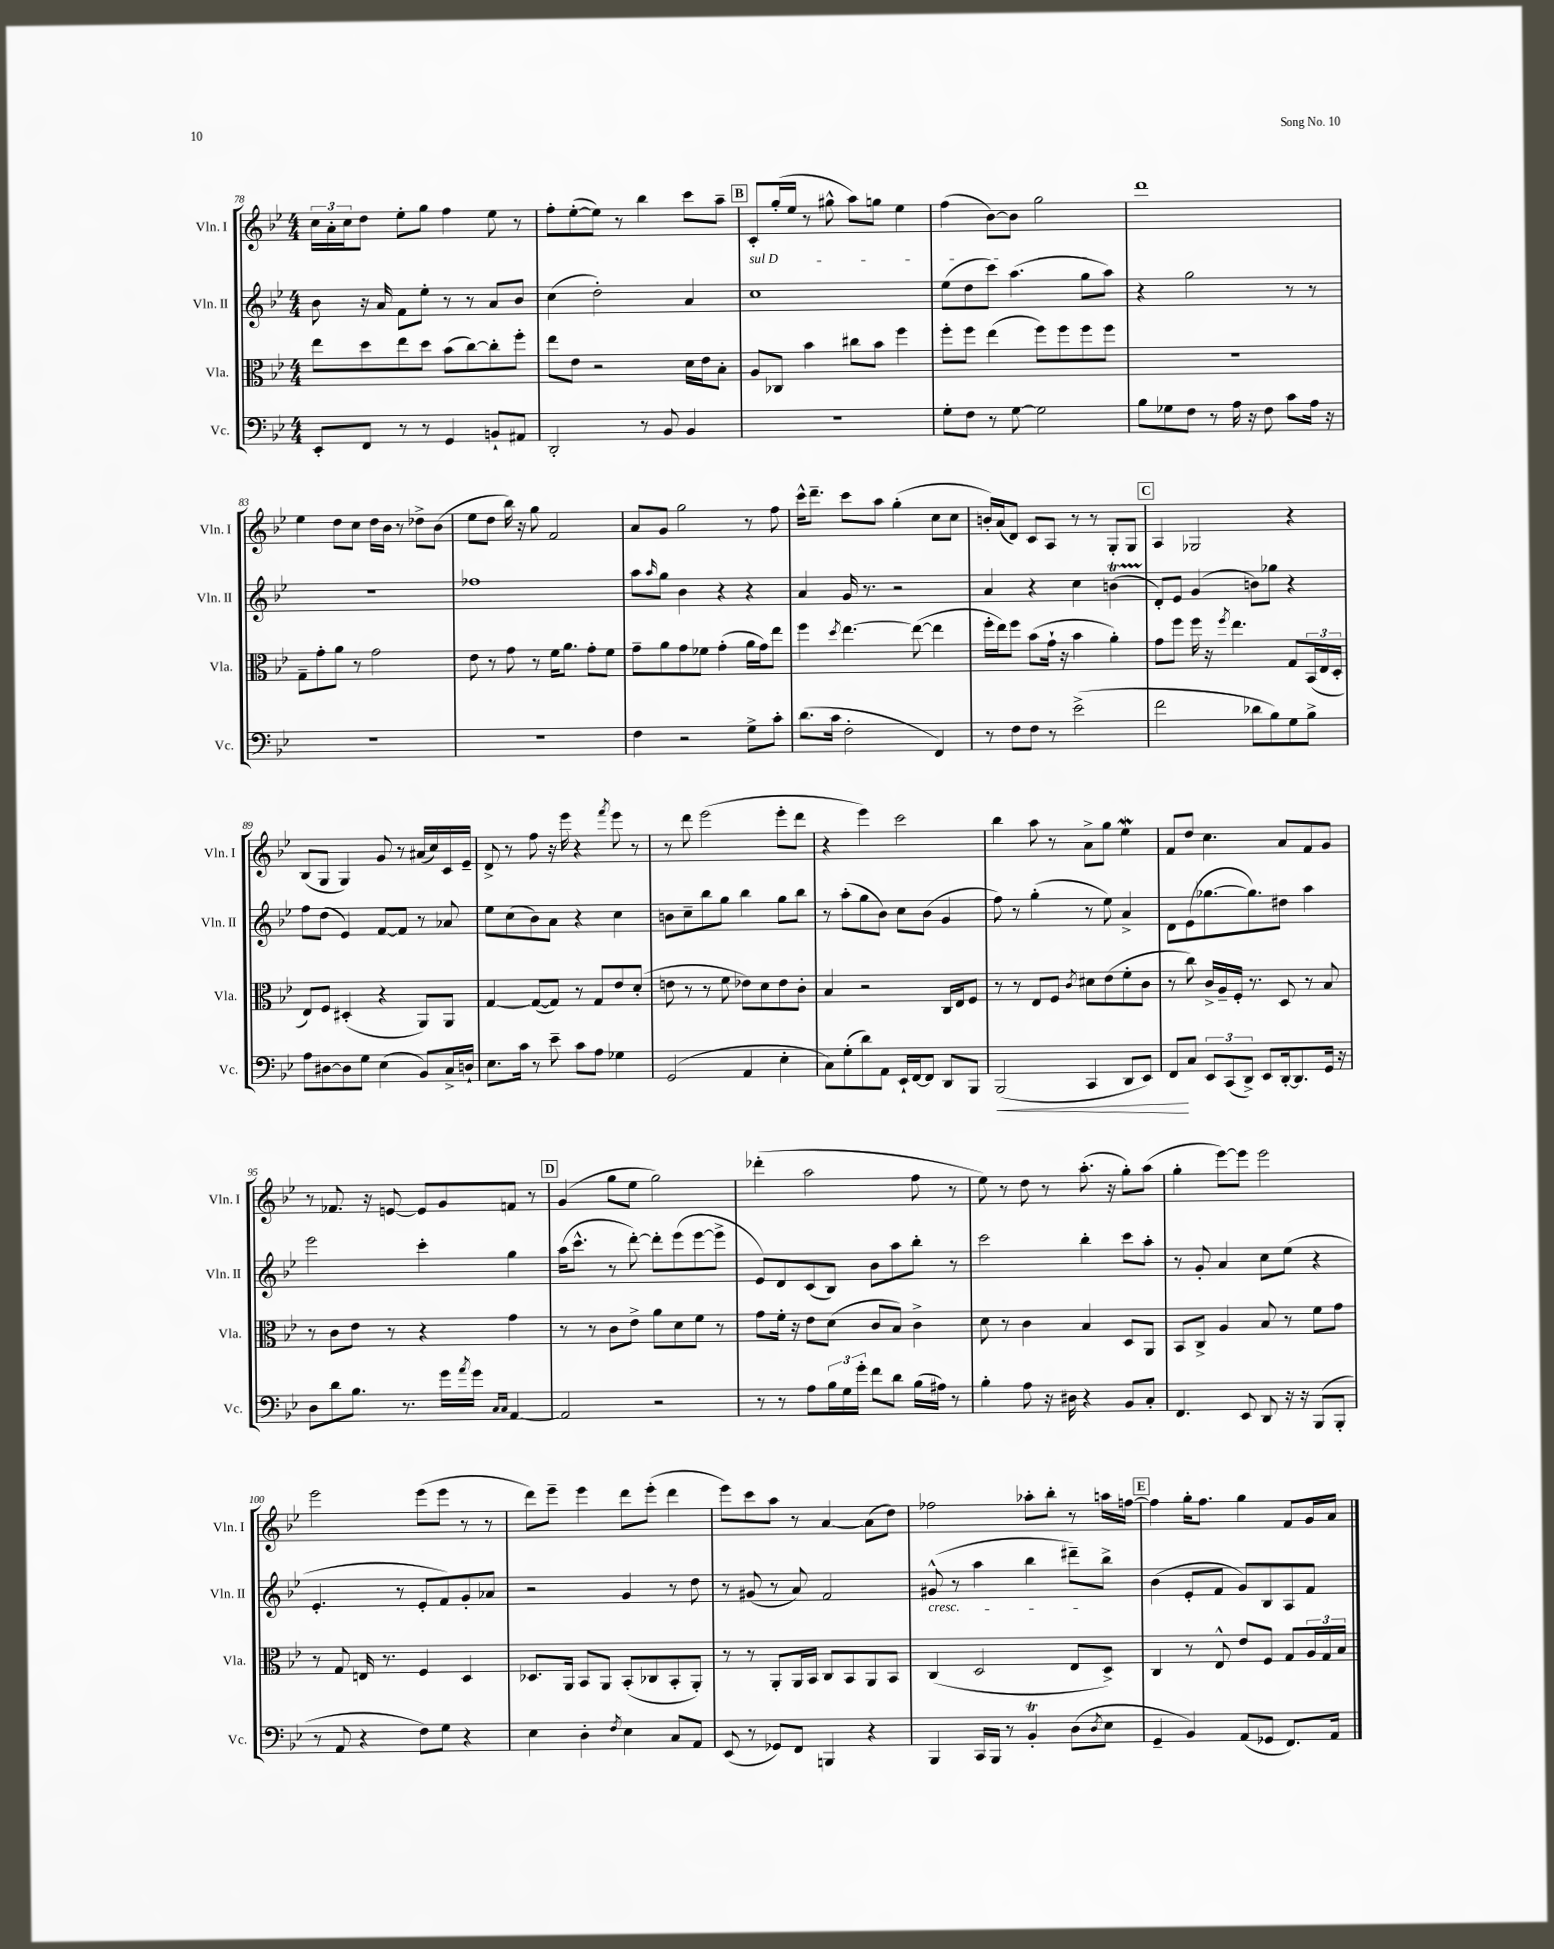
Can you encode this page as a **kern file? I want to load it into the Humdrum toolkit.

**kern	**kern	**kern	**kern
*staff4	*staff3	*staff2	*staff1
*clefF4	*clefC3	*clefG2	*clefG2
*k[b-e-]	*k[b-e-]	*k[b-e-]	*k[b-e-]
*M4/4	*M4/4	*M4/4	*M4/4
8EE-'	8ee-	8b-	24cc
.	.	.	24a'
.	.	.	24cc
8FF	8dd	16r	8dd
.	.	16a	.
8r	8ee-	8f	8ee-'
8r	8dd	8ee-'	8gg
4GG	(8b-	8r	4ff
.	[8cc)	8r	.
8BB`	8cc']	8a	8ee-
8AA#	8ff'	8b-	8r
=	=	=	=
2DD'	8ee-	(4cc	8ff'
.	8e-	.	([8ee-'
.	2r	2dd')	8ee-])
.	.	.	8r
8r	.	.	4bb-
8BB-	.	.	.
4BB-	16d	4a	8ccc
.	16e-	.	.
.	8B-'	.	8aa~
=	=	=	=
1r	8A	1cc	8c'
.	8C-	.	(16gg'
.	.	.	16ee-
.	4b-	.	8r
.	.	.	8gg#^^
.	8cc#	.	8aa)
.	8b-	.	8gg
.	4ff	.	4ee-
=	=	=	=
8G'	8ff'	(8ee-	(4ff
8F	8ff	8dd	.
8r	(4ee-	8ccc)	[8b-)
[8G	.	(4.aa	8b-]
2G]	8ff)	.	2gg
.	8ff	.	.
.	8ff	8gg	.
.	8ff	8aa)	.
=	=	=	=
8B-	1r	4r	1ddd
8G-	.	.	.
8F	.	2gg	.
8r	.	.	.
16A	.	.	.
16r	.	.	.
8F	.	.	.
8c	.	8r	.
16A	.	8r	.
16r	.	.	.
=	=	=	=
1r	8G~	1r	4ee-
.	8g'	.	.
.	8a	.	8dd
.	8r	.	8cc
.	2g	.	16dd
.	.	.	16b-
.	.	.	8r
.	.	.	8dd-^
.	.	.	(8b-
=	=	=	=
1r	8e-	1ff-	8ee-
.	8r	.	8dd
.	8g	.	16bb-)
.	.	.	16r
.	8r	.	8gg
.	16f	.	2f
.	8.a	.	.
.	8g'	.	.
.	8f	.	.
=	=	=	=
4F	8g~	8aa	8a
.	.	16qqaa	.
.	8a	8gg	8g
2r	8g	4b-	2gg
.	8f-	.	.
.	(4g'	4r	.
8G^	16a	4r	8r
.	16g)	.	.
8c'	8ee-	.	8ff
=	=	=	=
(8.d	4ff	4a	16ccc^^
.	.	.	8.ddd~
16c	.	.	.
.	8qdd	.	.
2F'	[4.ee-	16g	8ccc
.	.	8.r	.
.	.	.	8aa
.	.	2r	(4gg'
.	(8ee-_	.	.
4FF)	4ee-]	.	8cc
.	.	.	8cc
=	=	=	=
8r	16ff'	4a	16b')
.	16ee-)	.	(16a
8F	8ff	.	8d)
8F	(8b-	4r	8c
8r	16g`	.	8A
.	16r	.	.
(2e-^	4b-	4cc	8r
.	.	.	8r
.	4a')	(4b	8G'
.	.	.	8G
=	=	=	=
2f	8g	8d')	4A
.	8ff	8e-	.
.	16ff	(4g	2G-
.	16r	.	.
.	8qff	.	.
.	4.ee-	.	.
8d-	.	8b)	.
8B-)	.	8gg-	.
8G	8G	4r	4r
8B-^	(24BB-	.	.
.	24E-	.	.
.	24D'	.	.
=	=	=	=
8A	8E-)	8ff	(8B-
[8D#	8F	(8dd	8G
8D#]	(4D#'	4e-)	4G)
8G	.	.	.
(4E-	4r	[8f	8g
.	.	8f]	8r
8BB-)	8AA)	8r	(16a#
.	.	.	16cc)
16C^	8AA	8a-	16c
16D`	.	.	16e-~
=	=	=	=
8.E-	[4G	8ee-	8d^
.	.	(8cc	8r
16c	.	.	.
8r	(8G_	8b-)	8ff
8e-~	8G])	8a	16r
.	.	.	16eee-
8c	8r	4r	4r
8A	8G	.	.
.	.	.	8qfff
4G-	8e-	4cc	8eee-
.	(8d'	.	8r
=	=	=	=
(2GG	8e	8b	8r
.	8r	8cc~	8ddd
.	8r	8bb-	(2eee-
.	8f	8gg	.
4AA	8e-)	4bb-	.
.	8d	.	.
4E-'	8e-	8gg	8eee-'
.	8c'	8bb-	8ddd
=	=	=	=
8C)	4B-	8r	4r
(8G'	.	(8aa'	.
8d)	2r	8gg	4eee-)
8AA	.	8b-)	.
16EE-`	.	8cc	2ccc
[16FF	.	.	.
8FF]	.	(8b-	.
8DD	16C	4g	.
.	16E-	.	.
8BBB-	8F	.	.
=	=	=	=
(2BBB-	8r	8ff)	4bb-
.	8r	8r	.
.	8E-	(4gg'	8aa
.	8F	.	8r
.	8qc	.	.
4CC	8d#	8r	8a^
.	(8e-	8ee-)	8gg
8DD	8f'	4a^	4ee-
8EE-)	8c	.	.
=	=	=	=
8FF	8r	8d	8f
8C	8cc)	(8e-	8dd
12EE-	16c^	[8.gg-	4.cc
.	16A~	.	.
(12CC	.	.	.
.	16F'	.	.
12DD^)	.	.	.
.	8.r	8.gg-])	.
8EE-	.	.	.
[16DD'	8D	8dd#	8a
8.DD]	.	.	.
.	8r	4aa	8f
16GG	8B-	.	8g
16r	.	.	.
=	=	=	=
8D	8r	2eee-	8r
8d	8c	.	8.f-
8.B-	8e-	.	.
.	.	.	16r
.	8r	.	[8e
8.r	.	.	.
.	4r	4ccc'	8e]
16g	.	.	8g
8qa	.	.	.
16g	.	.	.
16qqC	.	.	.
16qqC	.	.	.
[4AA	4g	4gg	8f
.	.	.	8r
=	=	=	=
2AA]	8r	(16aa	(4g
.	.	8.ccc^^	.
.	8r	.	.
.	8c	8r	8gg
.	8e-^	[8ddd')	8ee-
2r	8a	8ddd']	2gg)
.	8d	(8eee-	.
.	8f	[8eee-	.
.	8r	8eee-^]	.
=	=	=	=
8r	8g	8e-)	(4ddd-'
8r	16f'	8d	.
.	16r	.	.
8A	8e-	(8c	2aa
24B-	(8d	8B-)	.
24G	.	.	.
24g'	.	.	.
8f	8c	8b-	.
8d	8B-)	8aa	.
(16B-	4c^	8bb-'	8ff
16A#)	.	.	.
8r	.	8r	8r
=	=	=	=
4B-'	8d	2ccc	8ee-)
.	8r	.	8r
8A	4c	.	8dd
16r	.	.	8r
16D#	.	.	.
4r	4B-	4bb-'	(8.aa'
.	.	.	16r
8BB-	8D	8ccc	8gg')
8C'	8AA	8aa'	(8aa
=	=	=	=
4.FF	8BB-	8r	4gg'
.	8C^	8g'	.
.	4A	4a	[8eee-)
8EE-	.	.	8eee-]
8DD	8B-	8cc	2eee-
16r	8r	(8ee-	.
16r	.	.	.
(8BBB-	8f	4r	.
8BBB-'	8g	.	.
=	=	=	=
8r	8r	4.e-'	2eee-
8AA	8G	.	.
4r	16E	.	.
.	8.r	.	.
.	.	8r	.
8F)	4F	8e-'	(8eee-
8G	.	8f)	8eee-
4r	4D	8g'	8r
.	.	8a-	8r
=	=	=	=
4E-	8.D-	2r	8ddd)
.	.	.	8eee-~
.	16AA	.	.
4D'	8BB-	.	4eee-
.	8AA	.	.
8qF	.	.	.
4E-	(8BB-'	4g	8ddd
.	8C-	.	(8eee-'
8C	8BB-'	8r	4ddd
8AA	8AA')	8dd	.
=	=	=	=
(8EE-	8r	8r	8eee-)
8r	8r	(8g#	8ccc
8GG-)	8AA'	8r	8aa
8FF	16AA	8a)	8r
.	16BB-	.	.
4BBB	8C	2f	[4a
.	8BB-	.	.
4r	8AA	.	(8a]
.	8BB-	.	8dd)
=	=	=	=
4BBB-	(4C	(8g#^^	2ff-
.	.	8r	.
16CC	2D	4aa	.
16BBB-	.	.	.
8r	.	.	.
4BB-'	.	4bb-	8aa-'
.	.	.	8bb-'
(8D	8E-	8ddd#~)	8r
8qD	.	.	.
8E-	8D^)	8bb-^	16aa
.	.	.	[16ff
=	=	=	=
4GG~	4C	(4b-	4ff]
4BB-)	8r	8e-'	16gg'
.	.	.	8.ff
.	8E-^^	8f	.
(8AA	8e-	8g)	4gg
8GG-	8F	8B-	.
8.FF)	8G	8A	8f
.	24A	8f	16g
.	24G	.	.
16AA	.	.	16a
.	24B-	.	.
==	==	==	==
*-	*-	*-	*-
